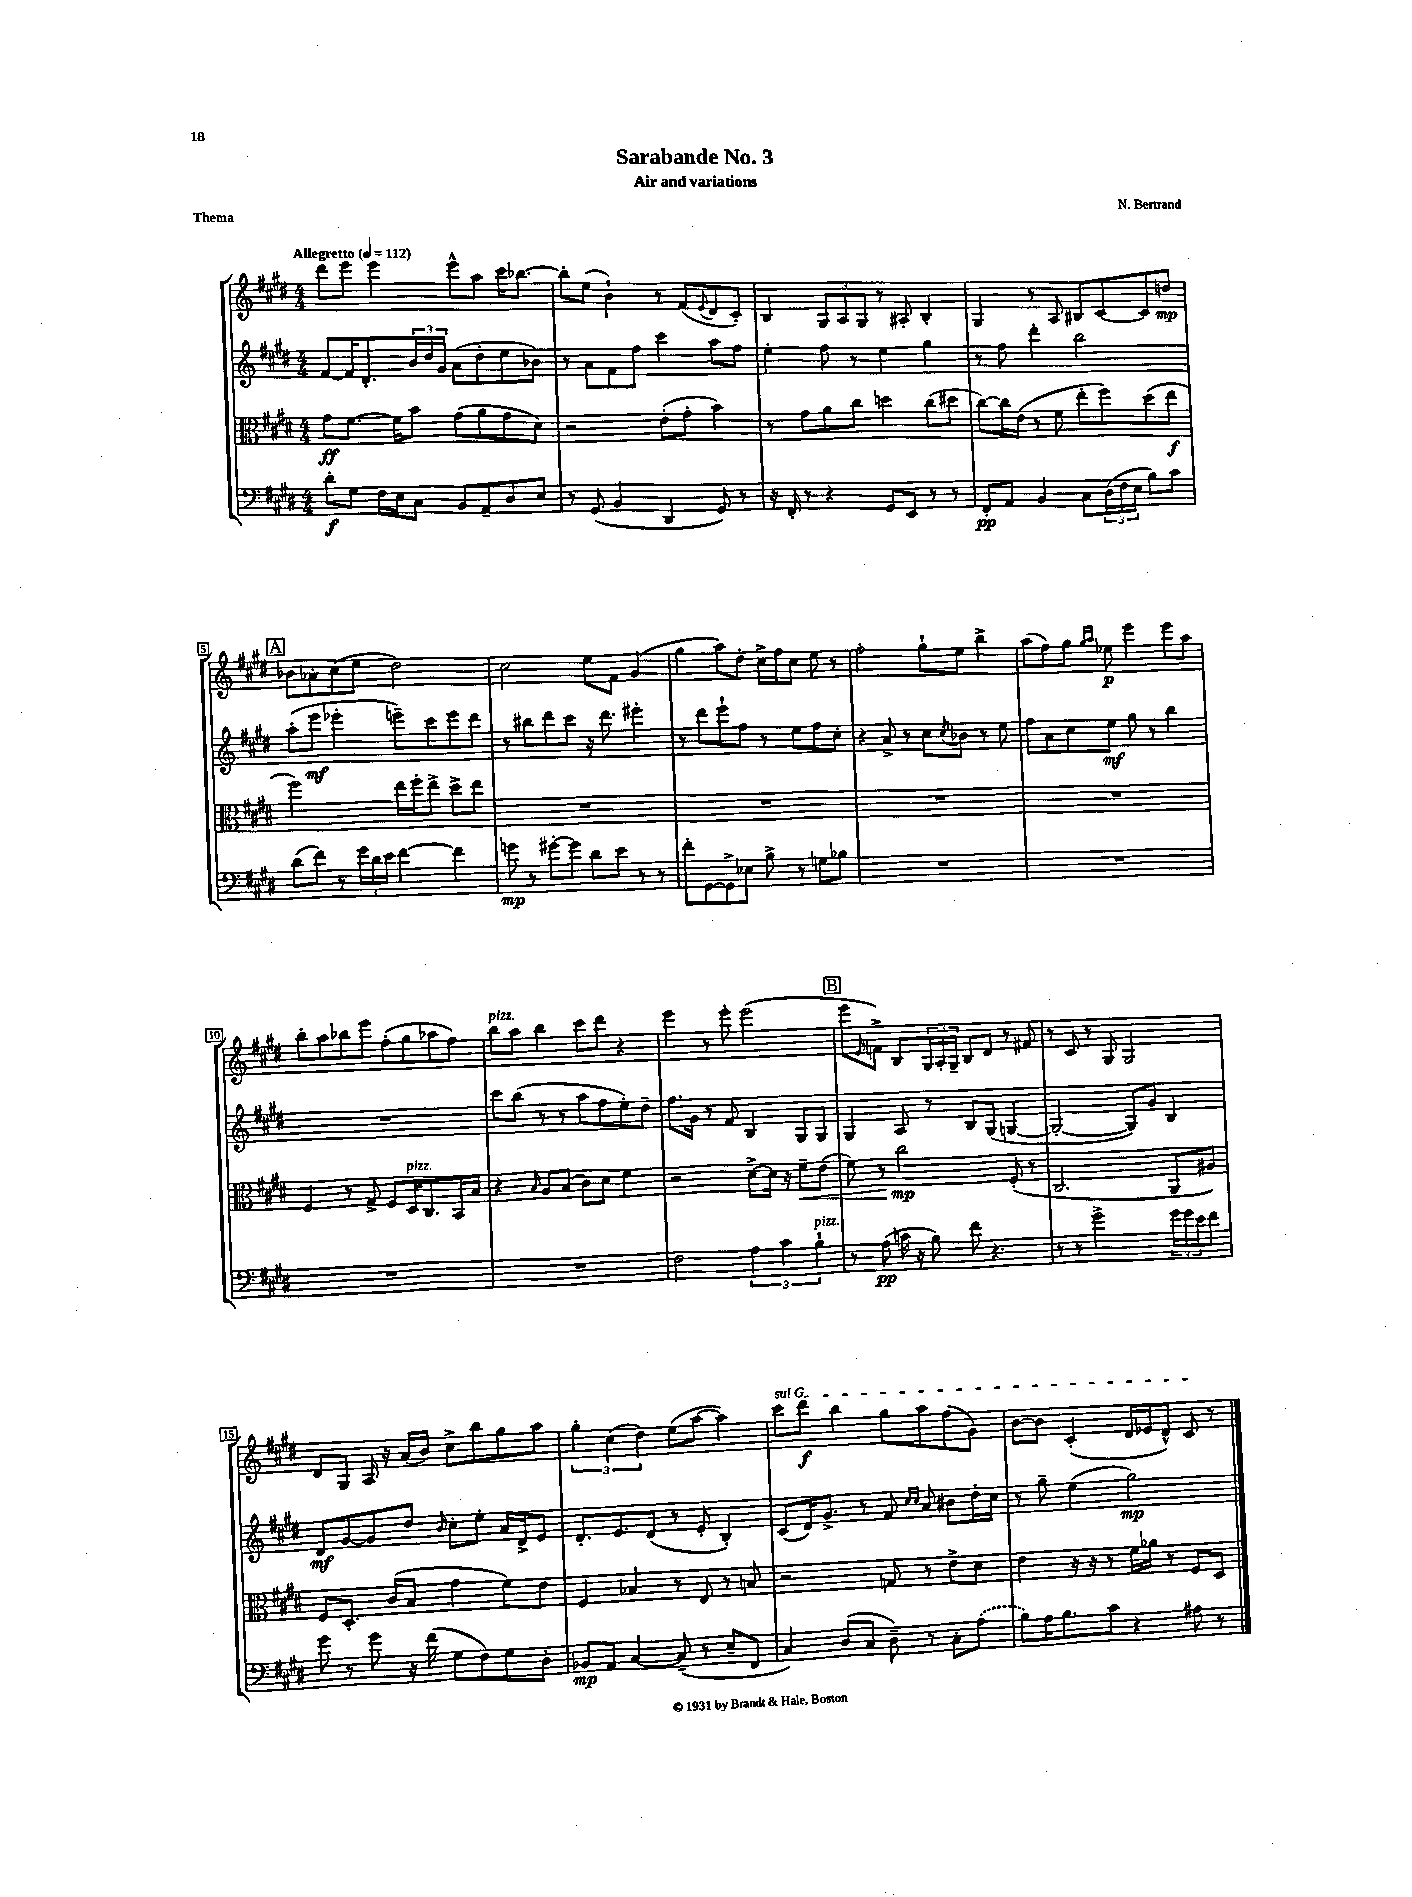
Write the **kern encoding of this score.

**kern	**kern	**kern	**kern
*staff4	*staff3	*staff2	*staff1
*clefF4	*clefC3	*clefG2	*clefG2
*k[f#c#g#d#]	*k[f#c#g#d#]	*k[f#c#g#d#]	*k[f#c#g#d#]
*M4/4	*M4/4	*M4/4	*M4/4
*MM112	*MM112	*MM112	*MM112
8d#'\L	8g#\L	[8f#/L	8ddd#\L
8G#\J	[8.f#\J	16f#/]K	8eee\J
.	.	8.d#'/	.
16F#\LL	.	.	4eee\
16E\J	16f#\]LK	.	.
8C#\J	8b\J	24b/L	.
.	.	24dd#/	.
.	.	24g#/JJ	.
8BB/L	(8g#\L	(8a\L	8eee^^\L
8AA~/	8a\	8dd#'\	8aa\J
8D#/	8g#\	8ee\	16ccc#\LK
.	.	.	[8.bb-\J
8E/J	8d#\J)	8b-\J)	.
=	=	=	=
8r	2r	8r	8bb-'\]L
(8GG#/	.	8a\L	(8ee\J
4BB/	.	8f#\	4b`\)
.	.	8ff#\J	.
4DD#/	(8e'\L	4ccc#\	8r
.	8g#'\J	.	(8f#/L
.	.	.	8qqe/
8GG#/)	4b\)	8aa\L	8d#/
8r	.	8ff#\J	8c#'/J)
=	=	=	=
16r	8r	4ee'\	4B/
16FF#'/	.	.	.
8r	8g#\L	.	.
4r	8a\	8ff#\	12G#/L
.	.	.	12A/
.	8cc#\J	8r	.
.	.	.	12G#/J
8GG#/L	4dd\	4ee\	8r
8EE/J	.	.	8A#'/
8r	(8cc#\L	4gg#\	4B'/
8r	8dd#\J	.	.
=	=	=	=
8FF#'/L	[8cc#\L)	8r	4G#/
8AA/J	16cc#\]L	8ff#\	.
.	(16e\JJ	.	.
4BB/	8r	4ddd#'\	8r
.	8f#\	.	8A/
8C#\L	8ee'\L	2bb\	8B#/L
(24D#\L	8ff#\)	.	[8c#/
24F#\	.	.	.
24E\JJ	.	.	.
8B\L)	(8dd#\	.	8c#/]
8c#\J	8ee\J	.	8dd/J
=	=	=	=
(8d#\L	2ff#\)	(8aa'\L	8b-\L
8f#\J)	.	8eee\J	8a-'\
8r	.	4eee-'\	(8cc#\
24g#\LL	.	.	8ee\J
24d#\	.	.	.
24e\JJ	.	.	.
[4f#\	16ee\LL	8eee~\L)	2dd#\)
.	16ff#'\J	.	.
.	8ee^\J	8ccc#\	.
4f#\]	8dd#^\L	8eee\	.
.	8ee\J	8ddd#\J	.
=	=	=	=
8g\	1r	8r	2cc#\
8r	.	8bb#\L	.
[8g#'\L	.	8ddd#\	.
8g#\]J	.	8ccc#\J	.
8d#\L	.	16r	8ee\L
.	.	8.ddd#\	.
8e\J	.	.	8f#\J
8r	.	4eee#'\	(4g#/
8r	.	.	.
=	=	=	=
8f#'\L	1r	8r	4gg#\
[8GG#\	.	8ddd#\L	.
8GG#^\]	.	8eee`\	8aa\L)
8E-\J	.	8ff#\J	8dd#'\J
8B^\	.	8r	16cc#^\LL
.	.	.	16ff#\J
8r	.	8ee\L	8cc#\J
8G\L	.	8ff#\	8ee\
8B-\J	.	8cc#'\J	8r
=	=	=	=
1r	1r	4r	2ff#'\
.	.	8a^/	.
.	.	8r	.
.	.	8cc#\L	8gg#`\L
.	.	8qcc#/	.
.	.	8b-\J	8ee\J
.	.	8r	4bb^\
.	.	8ee\	.
=	=	=	=
1r	1r	8ff#\L	(8aa\L
.	.	8a\	8ff#\)
.	.	8cc#\	8gg#\J
.	.	.	16qqgg#/LL
.	.	.	16qqaa/JJ
.	.	8ee\J	8ee-\
.	.	8gg#\	4eee\
.	.	8r	.
.	.	4bb\	8eee\L
.	.	.	8aa\J
=	=	=	=
1r	4F#/	1r	8bb'\L
.	.	.	8aa\
.	8r	.	8bb-\
.	8G#^/	.	8eee\J
.	8F#/L	.	(8ff#'\L
.	16D#/K	.	8gg#\
.	8.C#/	.	.
.	.	.	8aa-\
.	16BB/L	.	8ff#\J)
.	16B/JJ	.	.
=	=	=	=
1r	4r	8ccc#\L	8bb\L
.	.	(8bb\J	8aa\J
.	16qqB/	.	.
.	8A/L	8r	4bb\
.	(8B/J	8r	.
.	8c#\L)	8aa\L	8ccc#\L
.	8d#\J	8ff#\	8ddd#\J
.	4f#\	8ee'\)	4r
.	.	8dd#~\J	.
=	=	=	=
2F#\	2r	8.ff#\L	4eee\
.	.	16g#\Jk	.
.	.	8r	8r
.	.	8f#/	8eee'\
6A\	[8d#^\L	4B/	(2eee\
.	16d#\]Jk	.	.
6c#\	.	.	.
.	16r	.	.
.	8f#~\L	8G#/L	.
6B`\	.	.	.
.	(8e\J	8G#/J	.
=	=	=	=
8r	8f#\)	4G#/	8eee\L
.	.	.	16qqe/
(8A\	8r	.	8f^\J)
16c\	2cc#\	8A/	8B/L
16r	.	.	.
8B\)	.	8r	24G#/L
.	.	.	24A'/
.	.	.	24G#~/JJ
8f#\	.	8B/L	8B/L
4.r	.	(8G#/J	8d#/J
.	(8F#'/	[4G/	8r
.	8r	.	8f#/
=	=	=	=
8r	2.C#/	2G'/_	8r
8r	.	.	8c#/
2g#^\	.	.	8r
.	.	.	8G#/
.	.	8G/]L)	2G#/
.	.	8g#/J	.
24g#\LL	8AA/L	4B/	.
24g#\	.	.	.
24e\J	.	.	.
8f#\J	8A#/J)	.	.
=	=	=	=
8g#\	8F#/L	8d#/L	8d#/L
8r	8.D#'/J	[8g#/	8G#/J
8g#\	.	8g#/]	16A/
.	(16c#/LK	.	16r
16r	8B/J	8dd#/J	(16a/LL
(16f#\	.	.	16b/JJ)
.	.	16qqb/	.
8G#\L	4g#\	8cc#'\L	8cc#^\L
8F#\)	.	8ee'\J	8bb\
8G#\	8f#\L)	16a/LL	8gg#\
.	.	16d#^/J	.
8D#'\J	8e\J	8e/J	8aa\J
=	=	=	=
8BB-/L	4F#/	8.d#'/L	6gg#'\
8AA/J	.	.	.
.	.	.	(6cc#\
.	.	8.e/	.
[4C#/	4B-/	.	.
.	.	.	6dd#\)
.	.	(8d#/J	.
(8C#~/]	8r	8r	(8ee\L
8r	8E/	8e'/	[8aa\J
8E~/L	8r	4B'/)	4aa\])
8FF#/J	8B/	.	.
=	=	=	=
4C#/)	2r	(8c#/L	8ccc#\L
.	.	16d#/K)	8ddd#\J
.	.	8.g#^/J	.
(8D#/L	.	.	4bb\
8C#/J	.	8r	.
8D#~\)	8G/	8f#/	8gg#\L
.	.	16qqcc#/LL	.
.	.	16qqcc#/JJ	.
8r	8r	8a/	8aa\
8C#'\L	8e^\L	8b#\L	(8ff#\
(8A\J	8d#\J	16dd#'\L	8g#\J)
.	.	16cc#\JJ	.
=	=	=	=
8B\L)	4e\	8r	[8b\L
16A\K	.	8gg#~\	8b\]J
8.B\	.	.	.
.	16r	(4ee\	(4c#'/
.	16r	.	.
8c#\J	8r	.	.
4r	16f#\LL	2gg#\)	16d#/LL
.	16a-\JJ	.	16e-/J
.	8r	.	8d#^^/J)
8A#\	8F#/L	.	8c#/
8r	8D#/J	.	8r
==	==	==	==
*-	*-	*-	*-
